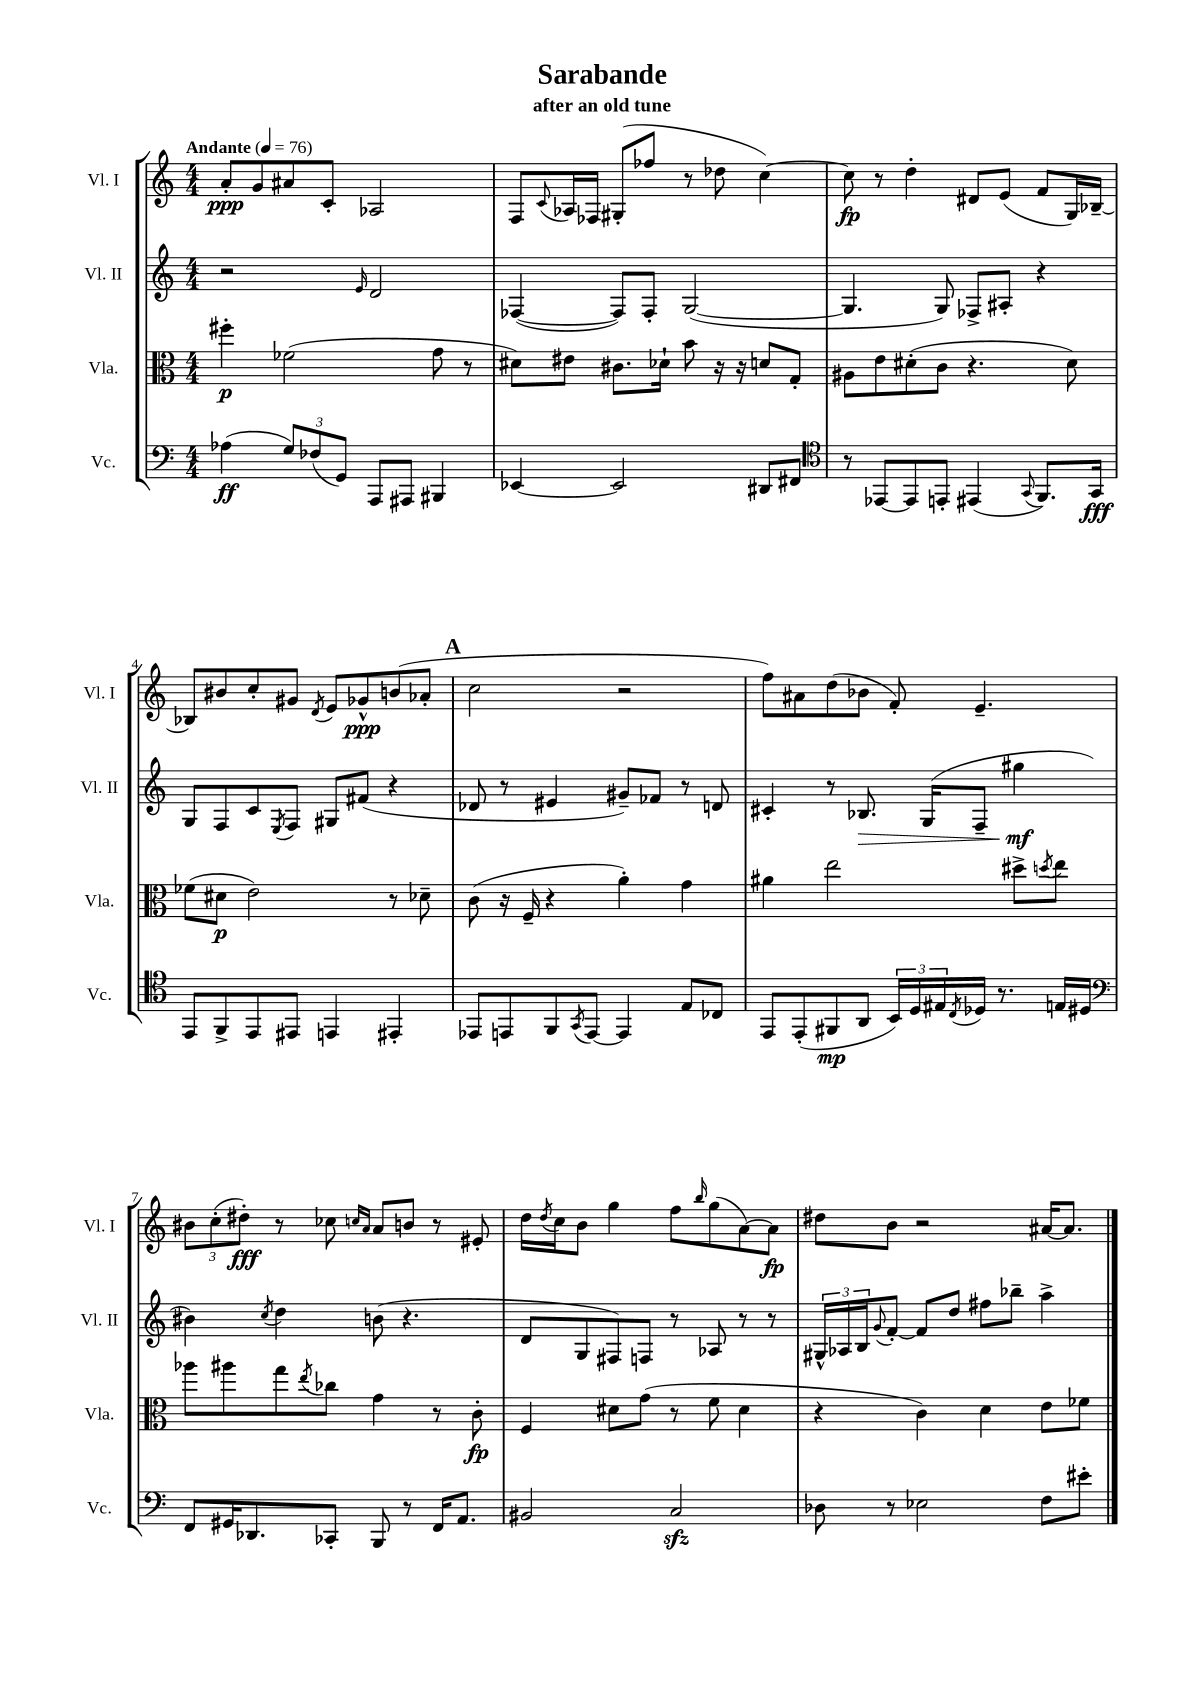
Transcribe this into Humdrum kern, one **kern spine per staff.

**kern	**dynam	**kern	**dynam	**kern	**dynam	**kern	**dynam
*part4	*part4	*part3	*part3	*part2	*part2	*part1	*part1
*staff4	*staff4	*staff3	*staff3	*staff2	*staff2	*staff1	*staff1
*I"Vc.	*	*I"Vla.	*	*I"Vl. II	*	*I"Vl. I	*
*I'Vc.	*	*I'Vla.	*	*I'Vl. II	*	*I'Vl. I	*
*clefF4	*	*clefC3	*	*clefG2	*	*clefG2	*
*k[]	*	*k[]	*	*k[]	*	*k[]	*
*M4/4	*	*M4/4	*	*M4/4	*	*M4/4	*
*MM76	*	*MM76	*	*MM76	*	*MM76	*
=1	=1	=1	=1	=1	=1	=1	=1
!	!	!	!	!	!	!LO:TX:a:B:t=Andante	!
(4A-X\	ff	4ff#X'\	p	2r	.	8a'/L	ppp
.	.	.	.	.	.	8g/	.
12G/L)	.	(2f-X\	.	.	.	8a#X/	.
(12F-X/	.	.	.	.	.	.	.
.	.	.	.	.	.	8c'/J	.
12GG/J)	.	.	.	.	.	.	.
.	.	.	.	16qqe/	.	.	.
8AAA/L	.	.	.	2d/	.	2A-X/	.
8AAA#X/J	.	.	.	.	.	.	.
4BBB#X/	.	8g\	.	.	.	.	.
.	.	8r	.	.	.	.	.
=2	=2	=2	=2	=2	=2	=2	=2
[4EE-X/	.	8d#X\L)	.	([4F-X/	.	8F/L	.
.	.	.	.	.	.	8qqc/	.
.	.	8e#X\J	.	.	.	16A-X/L	.
.	.	.	.	.	.	16F-X/JJ	.
2EE-/]	.	8.c#X\L	.	8F-/L])	.	(8G#X'/L	.
.	.	.	.	8F-'/J	.	8ff-X/J	.
.	.	16d-X`\Jk	.	.	.	.	.
.	.	8b\	.	([2G/	.	8r	.
.	.	16r	.	.	.	8dd-X\	.
.	.	16r	.	.	.	.	.
8DD#X/L	.	8dn/L	.	.	.	[4cc\)	.
8FF#X/J	.	8G'/J	.	.	.	.	.
=3	=3	=3	=3	=3	=3	=3	=3
*clefC4	*	*	*	*	*	*	*
8r	.	8A#X\L	.	4.G/]	.	8cc\]	fp
[8EE-X/L	.	8e\	.	.	.	8r	.
8EE-/]	.	(8d#X'\	.	.	.	4dd'\	.
8EEn'/J	.	8c\J	.	8G/)	.	.	.
(4EE#X/	.	4.r	.	8F-X^/L	.	8d#X/L	.
.	.	.	.	8A#X'/J	.	(8e/J	.
8qqGG/	.	.	.	.	.	.	.
8.FF/L)	.	.	.	4r	.	8f/L	.
.	.	8d#\)	.	.	.	16G/L)	.
16GG/Jk	fff	.	.	.	.	[16B-X~/JJ	.
!!LO:LB:g=z
=4	=4	=4	=4	=4	=4	=4	=4
8EE/L	.	(8f-X\L	.	8G/L	.	8B-X/L]	.
8FF^/	.	8d#X\J	p	8F/	.	8b#X/	.
8EE/	.	2e\)	.	8c/	.	8cc'/	.
.	.	.	.	8qE/	.	.	.
8EE#X/J	.	.	.	8F/J	.	8g#X/J	.
.	.	.	.	.	.	8qd/	.
4EEn/	.	.	.	8G#X/L	.	8e/L	.
.	.	.	.	(8f#X/J	.	8g-X^^/	ppp
4EE#X'/	.	8r	.	4r	.	(8bn/	.
.	.	8d-X~\	.	.	.	8a-X'/J	.
!!LO:REH:place=s1:t=A
=5	=5	=5	=5	=5	=5	=5	=5
8EE-X/L	.	(8c\	.	8d-X/	.	2cc\	.
8EEn/	.	16r	.	8r	.	.	.
.	.	16F~/	.	.	.	.	.
8FF/	.	4r	.	4e#X/	.	.	.
8qGG/	.	.	.	.	.	.	.
[8EE/J	.	.	.	.	.	.	.
4EE/]	.	4a'\)	.	8g#X~/L)	.	2r	.
.	.	.	.	8f-X/J	.	.	.
8E/L	.	4g\	.	8r	.	.	.
8C-X/J	.	.	.	8dn/	.	.	.
=6	=6	=6	=6	=6	=6	=6	=6
8EE/L	.	4a#X\	.	4c#X'/	.	8ff\L)	.
(8EE'/	.	.	.	.	.	8a#X\	.
8FF#X/	mp	2ee\	.	8r	.	(8dd\	.
!	!	!	!	!	!LO:HP:b	!	!
8AA/J	.	.	.	8.B-X/	>	8b-X\J	.
24BB/LL)	.	.	.	.	.	8f'/)	.
24D/	.	.	.	.	.	.	.
.	.	.	.	(16G/KL	.	.	.
24E#X/	.	.	.	.	.	.	.
8qC/	.	.	.	.	.	.	.
16D-X/JJ	.	.	.	8F~/J	.	4.e~/	.
8.r	.	.	.	.	.	.	.
.	.	8dd#X^\L	.	4gg#X\	mf	.	.
.	.	8qddn/	.	.	.	.	.
16En/LL	.	8ee\J	.	.	.	.	.
16D#X/JJ	.	.	.	.	.	.	.
.	.	.	.	.	]	.	.
!!LO:LB:g=z
=7	=7	=7	=7	=7	=7	=7	=7
*clefF4	*	*	*	*	*	*	*
8FF/L	.	8aa-X\L	.	4b#X\)	.	12b#X\L	.
.	.	.	.	.	.	(12cc'\	.
16GG#X/K	.	8aa#X\	.	.	.	.	.
.	.	.	.	.	.	12dd#X'\J)	fff
8.DD-X/	.	.	.	.	.	.	.
.	.	.	.	8qcc/	.	.	.
.	.	8gg\	.	4dd\	.	8r	.
.	.	8qee/	.	.	.	.	.
8CC-X'/J	.	8cc-X\J	.	.	.	8cc-X\	.
.	.	.	.	.	.	16qqccn/LL	.
.	.	.	.	.	.	16qqa/JJ	.
8BBB/	.	4g\	.	(8bn\	.	8a/L	.
8r	.	.	.	4.r	.	8bn/J	.
16FF/KL	.	8r	.	.	.	8r	.
8.AA/J	.	.	.	.	.	.	.
.	.	8c'\	fp	.	.	8e#X'/	.
=8	=8	=8	=8	=8	=8	=8	=8
2BB#X/	.	4F/	.	8d/L	.	16dd\LL	.
.	.	.	.	.	.	8qdd/	.
.	.	.	.	.	.	16cc\J	.
.	.	.	.	8G/	.	8b\J	.
.	.	8d#X\L	.	8F#X/)	.	4gg\	.
.	.	(8g\J	.	8Fn/J	.	.	.
2Czz/	.	8r	.	8r	.	8ff\L	.
.	.	.	.	.	.	16qqbb/	.
.	.	8f\	.	8A-X/	.	(8gg\	.
.	.	4d#\	.	8r	.	[8a\)	.
.	.	.	.	8r	.	8a\J]	fp
=9	=9	=9	=9	=9	=9	=9	=9
8D-X\	.	4r	.	24G#X^^/LL	.	8dd#X\L	.
.	.	.	.	24A-X/	.	.	.
.	.	.	.	24B/J	.	.	.
.	.	.	.	8qqg/	.	.	.
8r	.	.	.	[8f'/J	.	8b\J	.
2E-X\	.	4c\)	.	8f/L]	.	2r	.
.	.	.	.	8dd/J	.	.	.
.	.	4d\	.	8ff#X\L	.	.	.
.	.	.	.	8bb-X~\J	.	.	.
8F\L	.	8e\L	.	4aa^\	.	[16a#X/KL	.
.	.	.	.	.	.	8.a#/J]	.
8e#X'\J	.	8f-X\J	.	.	.	.	.
==	==	==	==	==	==	==	==
*-	*-	*-	*-	*-	*-	*-	*-
